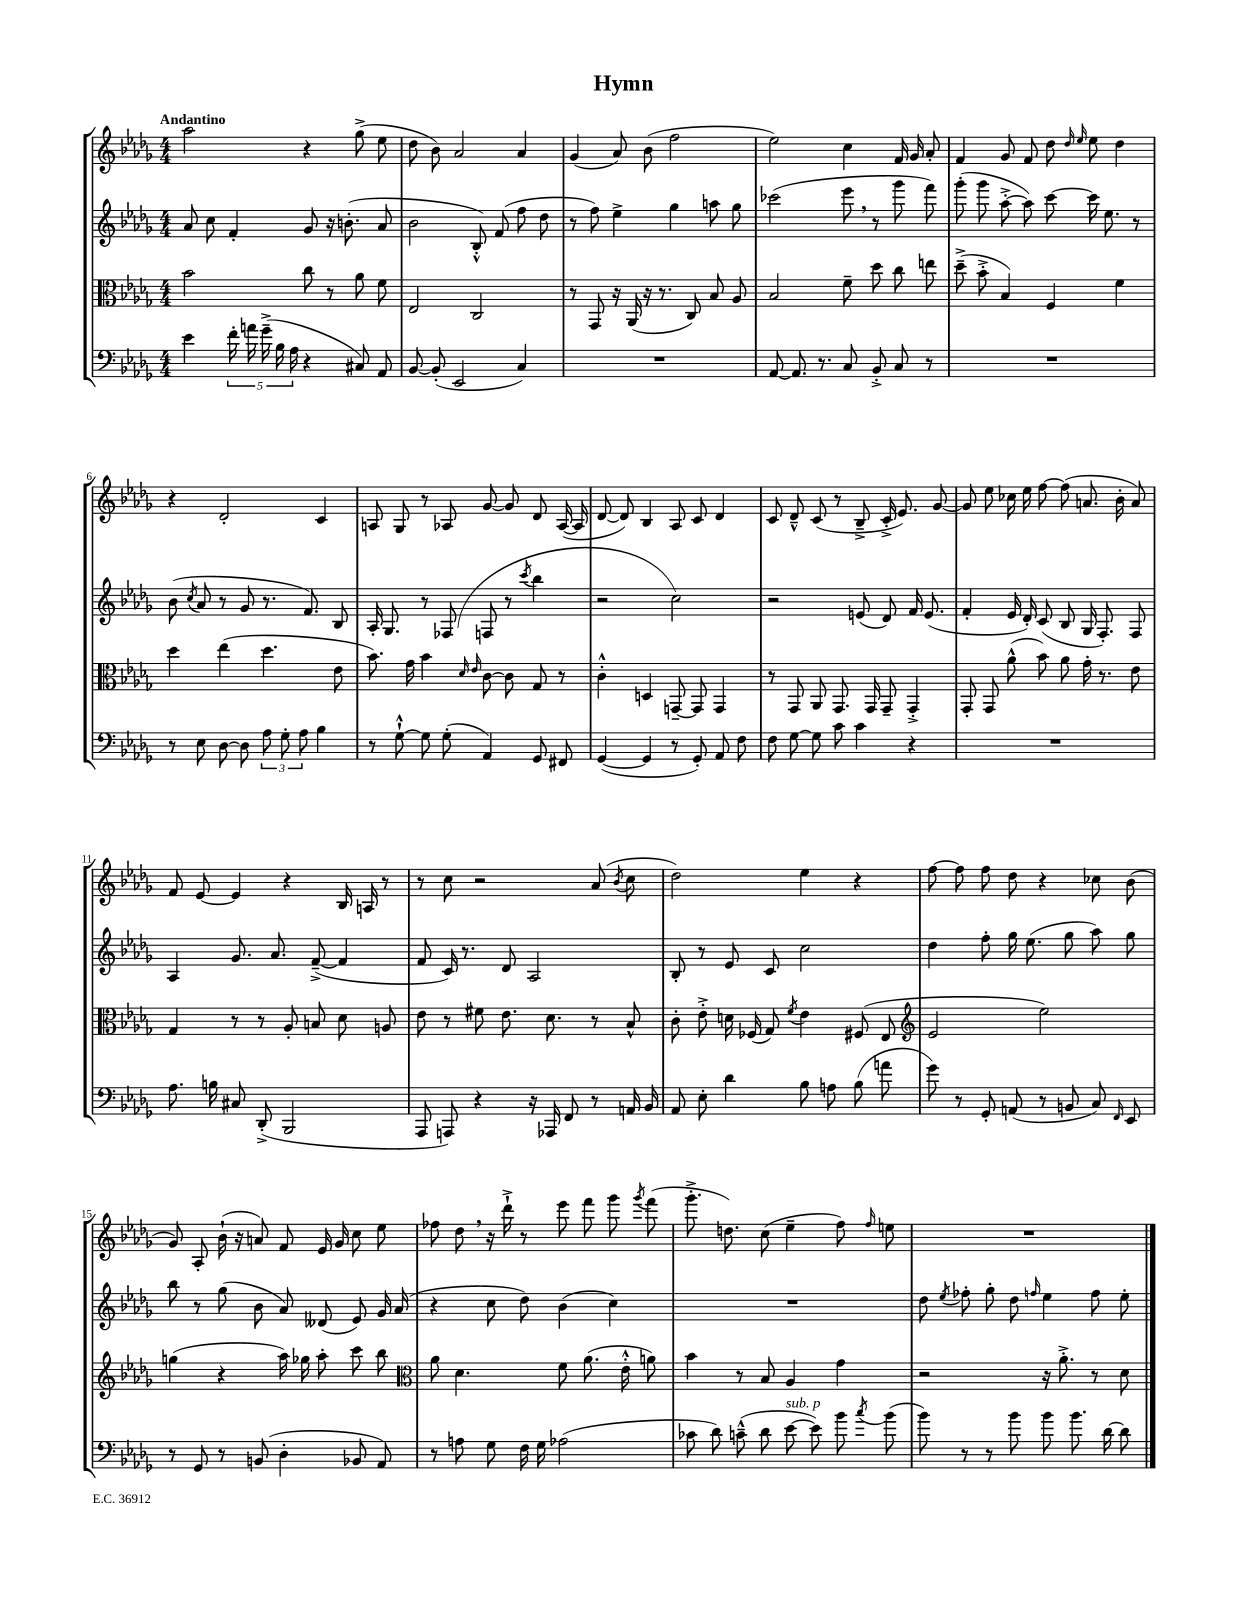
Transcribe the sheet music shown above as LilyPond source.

\header { title = "Hymn" }
<<
\new StaffGroup <<
\new Staff = "s0" {
    \clef treble \key des \major \numericTimeSignature \time 4/4 \tempo "Andantino"
    \autoBeamOff aes''2 r4 ges''8->( ees''8 |
    des''8 bes'8) aes'2 aes'4 |
    ges'4( aes'8) bes'8( f''2 |
    ees''2) c''4 f'16 ges'16 aes'8-. |
    f'4 ges'8 f'8 des''8 \grace { des''16 ees''16 } ees''8 des''4 |
    r4 des'2-. c'4 |
    a8 ges8 r8 aes8 ges'8~ ges'8 des'8 aes16~( aes16 |
    des'8~ des'8) bes4 aes8 c'8 des'4 |
    c'8 des'8---^ c'8( r8 bes8---> c'16-.-> ees'8.) ges'8~ |
    ges'8 ees''8 ces''16 ees''16 f''8~ f''8( a'8. bes'16-. a'8) |
    f'8 ees'8~ ees'4 r4 bes16 a16 r8 |
    r8 c''8 r2 aes'8( \acciaccatura { bes'8 } c''8 |
    des''2) ees''4 r4 |
    f''8~ f''8 f''8 des''8 r4 ces''8 bes'8( |
    ges'8) aes8-. bes'16-!( r16 a'8) f'8 ees'16 ges'16 c''8 ees''8 |
    fes''8 des''8 \breathe r16 des'''16-!-> r8 ees'''8 f'''8 ges'''8 \acciaccatura { ges'''8 } f'''8( |
    ges'''8.-.-> d''8.) c''8( ees''4-- f''8) \grace { f''16 } e''8 |
    R1 \bar "|." |
}
\new Staff = "s1" {
    \clef treble \key des \major \numericTimeSignature \time 4/4
    \autoBeamOff aes'8 c''8 f'4-. ges'8 r16 b'8.-.( aes'8 |
    bes'2 bes8-.-^) f'8( f''8 des''8 |
    r8 f''8) ees''4-> ges''4 a''8 ges''8 |
    ces'''2( ees'''8 \breathe r8 ges'''8 f'''8) |
    ges'''8-.( ges'''8 aes''8~-.-> aes''8) c'''8~ c'''16 ees''8. r8 |
    bes'8( \acciaccatura { c''8 } aes'8 r8 ges'8 r8. f'8.) bes8 |
    aes16-. ges8. r8 fes8( f8 r8 \acciaccatura { c'''8 } bes''4 |
    r2 c''2) |
    r2 e'8( des'8) f'16 e'8.( |
    f'4-. ees'16 des'16-.) c'8( bes8 ges16 f8.-.) f8 |
    aes4 ges'8. aes'8. f'8~--->( f'4 |
    f'8 c'16) r8. des'8 aes2 |
    bes8-. r8 ees'8 c'8 c''2 |
    des''4 f''8-. ges''16 ees''8.( ges''8 aes''8) ges''8 |
    bes''8 r8 ges''8( bes'8 aes'8) deses'8( ees'8) ges'16 aes'16( |
    r4 c''8 des''8) bes'4( c''4) |
    R1 |
    des''8 \acciaccatura { ees''8 } fes''8-. ges''8-. des''8 \grace { f''16 } ees''4 f''8 ees''8-. \bar "|." |
}
\new Staff = "s2" {
    \clef alto \key des \major \numericTimeSignature \time 4/4
    \autoBeamOff bes'2 c''8 r8 aes'8 f'8 |
    ees2 c2 |
    r8 ges,8 r16 aes,16( r16 r8. c8) bes8 aes8 |
    bes2 f'8-- des''8 c''8 e''8 |
    des''8--->( bes'8-.-> bes4) f4 f'4 |
    des''4 ees''4( des''4. ees'8 |
    bes'8.) ges'16 bes'4 \grace { des'16 ees'16 } c'8~ c'8 ges8 r8 |
    c'4-.-^ d4 g,8~-- g,8 g,4 |
    r8 ges,8 aes,8 ges,8. ges,16 ges,8-- ges,4-.-> |
    ges,8-. ges,8 aes'8-^( bes'8) aes'8 ges'16-. r8. ees'8 |
    ges4 r8 r8 aes8-. b8 des'8 a8 |
    ees'8 r8 fis'8 ees'8. des'8. r8 bes8-^ |
    c'8-. ees'8-.-> d'16 fes16( ges8) \acciaccatura { f'8 } ees'4 fis8( ees8 |
    \clef treble ees'2 ees''2) |
    g''4( r4 aes''16) ges''16 aes''8-. c'''8 bes''8 |
    \clef alto aes'8 des'4. f'8 aes'8.( ees'16-.-^ a'8) |
    bes'4 r8 bes8 aes4 ges'4 |
    r2 r16 aes'8.-.-> r8 des'8 \bar "|." |
}
\new Staff = "s3" {
    \clef bass \key des \major \numericTimeSignature \time 4/4
    \autoBeamOff ees'4 \tuplet 5/4 { f'16-. a'16 ges'16--->( bes16 aes16 } r4 cis8) aes,8 |
    bes,8~ bes,8-.( ees,2 c4) |
    R1 |
    aes,8~ aes,8. r8. c8 bes,8-.-> c8 r8 |
    R1 |
    r8 ees8 des8~ des8 \tuplet 3/2 { aes8 ges8-. aes8 } bes4 |
    r8 ges8~-!-^ ges8 ges8-.( aes,4) ges,8 fis,8 |
    ges,4~( ges,4 r8 ges,8-.) aes,8 f8 |
    f8 ges8~ ges8 c'8 c'4 r4 |
    R1 |
    aes8. b16 cis8 des,8-.->( bes,,2 |
    aes,,8 a,,8) r4 r16 aes,,16 f,8 r8 a,16 bes,16 |
    aes,8 ees8-. des'4 bes8 a8 bes8( a'8 |
    ges'8) r8 ges,8-. a,8( r8 b,8 c8) \grace { f,16 } ees,8 |
    r8 ges,8 r8 b,8( des4-. bes,8 aes,8) |
    r8 a8 ges8 f16 ges16 aes2( |
    ces'8 des'8) c'8---^( des'8 ees'8~^\markup { \italic "sub. p" } ees'8) bes'8 \acciaccatura { c''8 } bes'8( |
    bes'8) r8 r8 bes'8 bes'8 bes'8. des'16~ des'8 \bar "|." |
}
>>
>>
